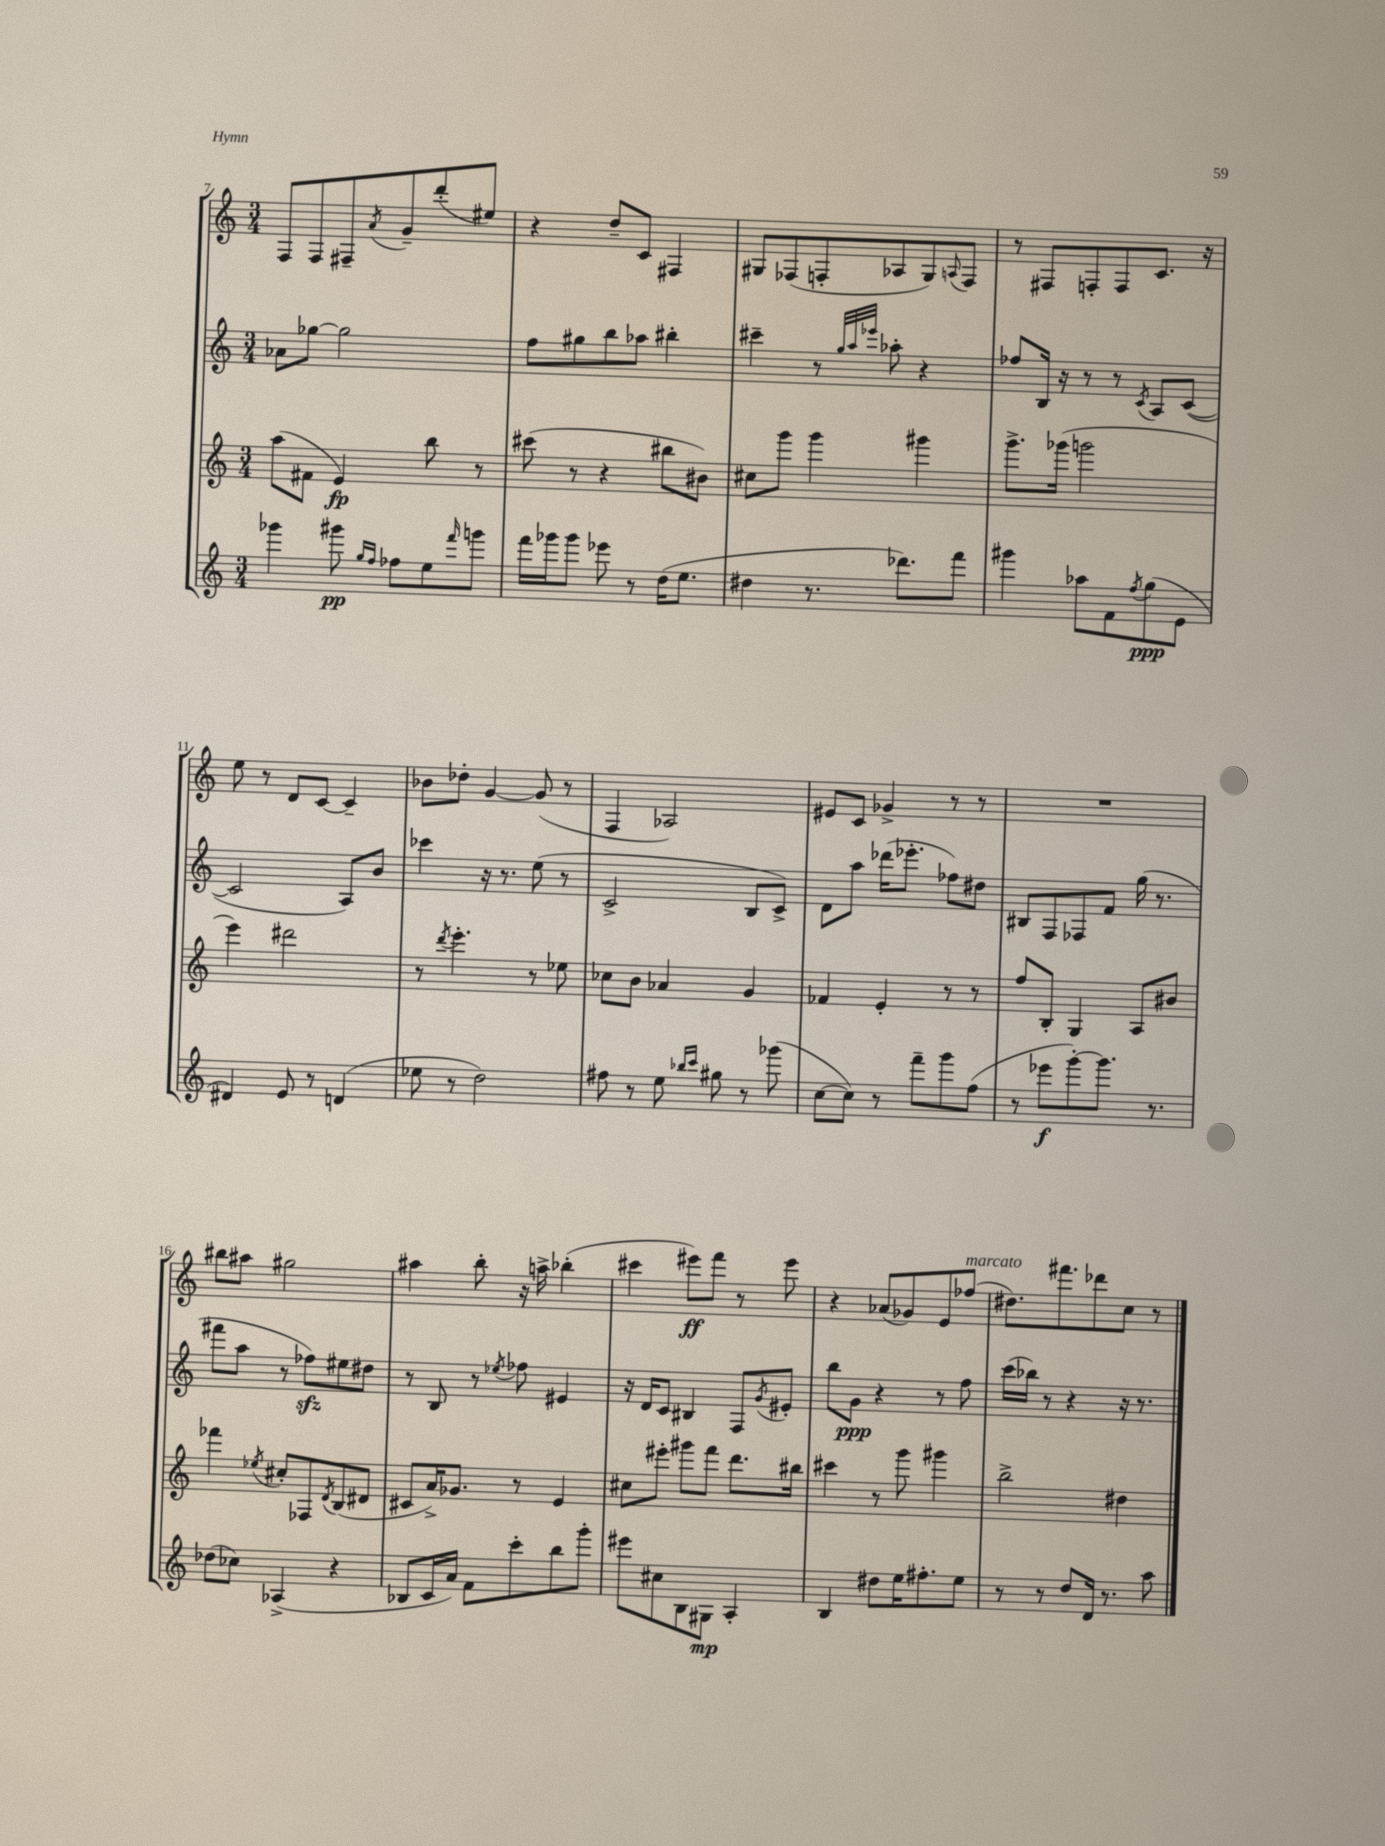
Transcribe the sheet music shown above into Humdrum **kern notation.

**kern	**dynam	**kern	**dynam	**kern	**dynam	**kern	**dynam
*part4	*part4	*part3	*part3	*part2	*part2	*part1	*part1
*staff4	*staff4	*staff3	*staff3	*staff2	*staff2	*staff1	*staff1
*clefG2	*	*clefG2	*	*clefG2	*	*clefG2	*
*k[]	*	*k[]	*	*k[]	*	*k[]	*
*M3/4	*	*M3/4	*	*M3/4	*	*M3/4	*
=7	=7	=7	=7	=7	=7	=7	=7
4ggg-X\	.	(8aa\L	.	8a-X\L	.	8F/L	.
.	.	8f#X\J	.	[8gg-X\J	.	8F/	.
8ggg#X\	pp	4e/)	fp	2gg-\]	.	8F#X~/	.
16qqgg/LL	.	.	.	.	.	.	.
16qqff/JJ	.	.	.	.	.	8qa/	.
8ff-X\L	.	.	.	.	.	8g~/	.
8ee\	.	8bb\	.	.	.	(8ddd'/	.
16qqfff/	.	.	.	.	.	.	.
8gggn\J	.	8r	.	.	.	8ee#X/J)	.
=8	=8	=8	=8	=8	=8	=8	=8
16fff\LL	.	(8ccc#X\	.	8ff\L	.	4r	.
16ggg-X\J	.	.	.	.	.	.	.
8ggg-\J	.	8r	.	8gg#X\	.	.	.
8eee-X\	.	4r	.	8bb\	.	8dd~/L	.
8r	.	.	.	8aa-X\J	.	8c/J	.
(16dd\KL	.	8bb#X\L	.	4bb#X'\	.	4F#X/	.
8.ee\J	.	.	.	.	.	.	.
.	.	8b#X\J)	.	.	.	.	.
=9	=9	=9	=9	=9	=9	=9	=9
4dd#X\	.	8cc#X\L	.	4ccc#X~\	.	8G#X/L	.
.	.	8ggg\J	.	.	.	(8F-X/	.
8.r	.	4ggg\	.	8r	.	8Fn'/	.
.	.	.	.	32qqgg/LLL	.	.	.
.	.	.	.	32qqaa/	.	.	.
.	.	.	.	32qqeee-X/JJJ	.	.	.
.	.	.	.	8aa-X'\	.	8A-X/	.
8.ddd-X\L)	.	.	.	.	.	.	.
.	.	4ggg#X\	.	4r	.	8G#/)	.
.	.	.	.	.	.	8qqAn/	.
8fff\J	.	.	.	.	.	8F/J	.
=10	=10	=10	=10	=10	=10	=10	=10
4ggg#X\	.	8.ggg^\L	.	8ff-X/L	.	8r	.
.	.	.	.	16B/Jk	.	8F#X/L	.
.	.	(16ggg-X\Jk	.	16r	.	.	.
8aa-X\L	.	2gggn\	.	8r	.	8Fn'/	.
8f\	.	.	.	8r	.	8F/	.
8qff/	.	.	.	8qc/	.	.	.
(8gg\	ppp	.	.	8A/L	.	8.c/J	.
8e\J	.	.	.	([8c/J	.	.	.
.	.	.	.	.	.	16r	.
!!LO:LB:g=z
=11	=11	=11	=11	=11	=11	=11	=11
4d#X/)	.	4eee\)	.	2c/]	.	8ee\	.
.	.	.	.	.	.	8r	.
8e/	.	2ddd#X\	.	.	.	8d/L	.
8r	.	.	.	.	.	[8c/J	.
(4dn/	.	.	.	8A/L)	.	4c~/]	.
.	.	.	.	8b/J	.	.	.
=12	=12	=12	=12	=12	=12	=12	=12
8ee-X\	.	8r	.	4ccc-X\	.	8b-X\L	.
.	.	8qddd/	.	.	.	.	.
8r	.	4.eee'\	.	.	.	8dd-X'\J	.
2dd\)	.	.	.	16r	.	[4g/	.
.	.	.	.	8.r	.	.	.
.	.	8r	.	(8ee\	.	(8g/]	.
.	.	8ee-X\	.	8r	.	8r	.
=13	=13	=13	=13	=13	=13	=13	=13
8ff#X\	.	8cc-X\L	.	2c^/	.	4F/	.
8r	.	8b\J	.	.	.	.	.
8ee\	.	4a-X/	.	.	.	2A-X/)	.
16qqbb-X/LL	.	.	.	.	.	.	.
16qqccc/JJ	.	.	.	.	.	.	.
8gg#X\	.	.	.	.	.	.	.
8r	.	4g/	.	8B/L	.	.	.
(8ggg-X\	.	.	.	8c^/J)	.	.	.
=14	=14	=14	=14	=14	=14	=14	=14
[8cc\L	.	4f-X/	.	8d\L	.	8e#X/L	.
8cc\J])	.	.	.	8aa\J	.	8c/J	.
8r	.	4e'/	.	(16ddd-X\KL	.	4g-X^/	.
.	.	.	.	8.eee-X'\J	.	.	.
8fff~\L	.	.	.	.	.	.	.
8ggg\	.	8r	.	8ff-X\L)	.	8r	.
(8ff\J	.	8r	.	8dd#X\J	.	8r	.
=15	=15	=15	=15	=15	=15	=15	=15
8r	.	8ff/L	.	8B#X/L	.	2.r	.
8eee-X\L	f	8B'/J	.	8F/	.	.	.
[8ggg'\)	.	4G/	.	8F-X/	.	.	.
8.ggg\J]	.	.	.	8f/J	.	.	.
.	.	8A/L	.	(16gg\	.	.	.
8.r	.	.	.	8.r	.	.	.
.	.	8b#X/J	.	.	.	.	.
!!LO:LB:g=z
=16	=16	=16	=16	=16	=16	=16	=16
(8dd-X\L	.	4fff-X\	.	8fff#X\L	.	8bb#X\L	.
8cc-X\J)	.	.	.	8aa\J	.	8aa#X\J	.
.	.	8qee-X/	.	.	.	.	.
(4A-X^/	.	8cc#X'/L	.	8r	.	2gg#X\	.
.	.	8F-X/	.	8ff-Xzz\L)	.	.	.
.	.	8qd/	.	.	.	.	.
4r	.	(8B/	.	8ee#X\	.	.	.
.	.	8d#X/J	.	8dd#X\J	.	.	.
=17	=17	=17	=17	=17	=17	=17	=17
8B-X/L	.	8c#X/L	.	8r	.	4aa#X\	.
16c/L	.	16a^/K)	.	8B/	.	.	.
16a/JJ)	.	8.g-X/J	.	.	.	.	.
8f\L	.	.	.	8r	.	8bb'\	.
.	.	.	.	8qee-X/	.	.	.
8ccc'\	.	8r	.	8ff-X\	.	16r	.
.	.	.	.	.	.	16aan^\	.
8bb\	.	4e/	.	4e#X/	.	(4bb-X'\	.
8ggg'\J	.	.	.	.	.	.	.
=18	=18	=18	=18	=18	=18	=18	=18
8eee#X\L	.	8cc#X\L	.	16r	.	4ccc#X\	.
.	.	.	.	16d/KL	.	.	.
8cc#X\	.	8eee#X'\J	.	8c/J	.	.	.
8B\	.	8ggg#X\L	.	4B#X/	.	8eee#X\L)	ff
8G#X\J	mp	8fff\J	.	.	.	8fff\J	.
4A'/	.	8.ddd\L	.	8F/L	.	8r	.
.	.	.	.	8qg/	.	.	.
.	.	.	.	8e#X'/J	.	8eee#\	.
.	.	16bb#X\Jk	.	.	.	.	.
=19	=19	=19	=19	=19	=19	=19	=19
4B/	.	4ccc#X\	.	8bb\L	.	4r	.
.	.	.	.	8g\J	ppp	.	.
8dd#X\L	.	8r	.	4r	.	(8a-X/L	.
16ee\K	.	8ggg\	.	.	.	8g-X/)	.
8.ff#X'\	.	.	.	.	.	.	.
.	.	4ggg#X\	.	8r	.	8e/	.
!	!	!	!	!	!	!LO:TX:a:i:t=marcato	!
8ee\J	.	.	.	8ff\	.	(8ff-X/J	.
=20	=20	=20	=20	=20	=20	=20	=20
8r	.	2bb^\	.	(16ccc\LL	.	8.dd#X\L)	.
.	.	.	.	16bb-X\JJ)	.	.	.
8r	.	.	.	8r	.	.	.
.	.	.	.	.	.	8.fff#X\	.
8dd/L	.	.	.	4r	.	.	.
16d/Jk	.	.	.	.	.	8ddd-X\	.
8.r	.	.	.	.	.	.	.
.	.	4dd#X\	.	16r	.	8cc\J	.
.	.	.	.	8.r	.	.	.
8aa\	.	.	.	.	.	8r	.
==	==	==	==	==	==	==	==
*-	*-	*-	*-	*-	*-	*-	*-
